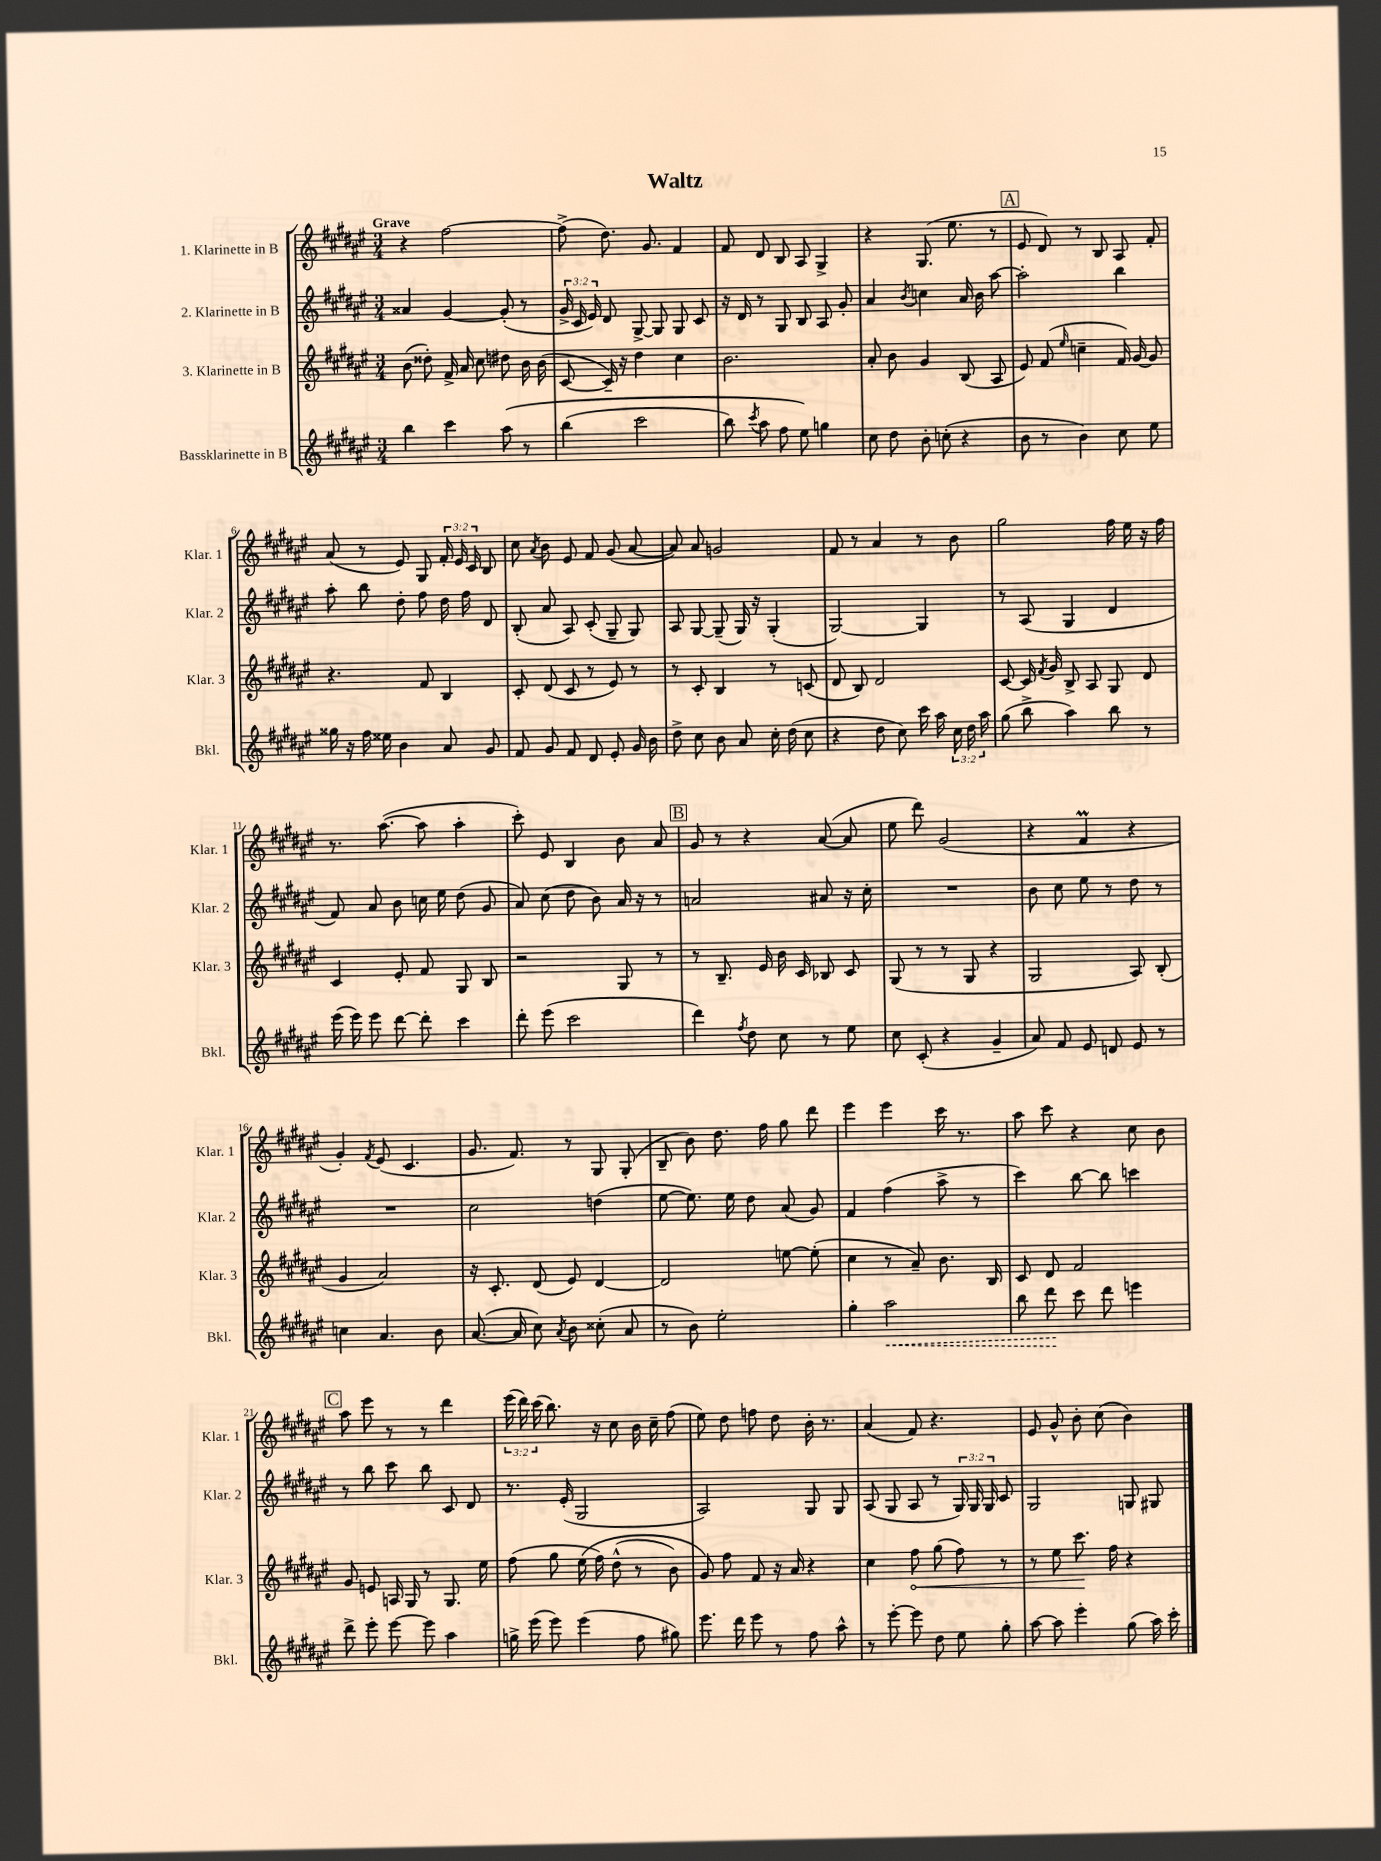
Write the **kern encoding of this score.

**kern	**kern	**kern	**kern
*staff4	*staff3	*staff2	*staff1
*clefG2	*clefG2	*clefG2	*clefG2
*k[f#c#g#d#a#e#]	*k[f#c#g#d#a#e#]	*k[f#c#g#d#a#e#]	*k[f#c#g#d#a#e#]
*M3/4	*M3/4	*M3/4	*M3/4
4bb	(8b	4a##	4r
.	8dd##')	.	.
4ccc#	16f#^	[4g#	[2ff#
.	16a#	.	.
.	8cc#	.	.
&(8aa#	8dd#	(8g#']	.
8r	16b	8r	.
.	(16b	.	.
=	=	=	=
(4bb	[8c#	24g#^	(8ff#^]
.	.	24c#	.
.	.	24e#)	.
.	16c#~])	8d#	8.dd#)
.	16r	.	.
2ccc#	4dd#	[8G#^	.
.	.	.	8.g#
.	.	8G#]	.
.	4cc#	8G#	4f#
.	.	8c#	.
=	=	=	=
8bb)	2.b	16r	8f#
.	.	16d#	.
8qccc#	.	.	.
8aa#	.	8r	8d#
8ff#	.	8G#	8B
8ee#&)	.	8B	8A#
4gg	.	8A#	4G#^
.	.	8g#'	.
=	=	=	=
8cc#	8a#'	4a#	4r
8dd#	8b	.	.
.	.	8qb	.
8b'	4g#	4cc	(8.G#
(8cc'	.	.	.
.	.	.	8.ee#
4r	(8B	16a#	.
.	.	16b	.
.	8A#	[8aa#	8r
=	=	=	=
8b	8e#)	2aa#']	8e#
8r	(8f#	.	8d#)
.	16qqee#	.	.
4b)	4cc~	.	8r
.	.	.	8B
8cc#	16f#)	4bb	8A#
.	[16g#	.	.
8ee#	8g#]	.	8f#'
=	=	=	=
16gg##	4.r	8aa#'	(8a#
16r	.	.	.
16ff#	.	8bb	8r
16ee##	.	.	.
4b	.	8dd#'	8e#)
.	8f#	8ff#	8G#
8a#	4B	16dd#	24f#'
.	.	.	24e#
.	.	16ff#	.
.	.	.	24c#
8g#	.	8d#	8B
=	=	=	=
8f#	8c#'	(8B'	8cc#
.	.	.	8qa#
8g#	(8d#	8a#	8b
8f#	8c#	8A#)	8e#
8d#	8r	(8c#'	8f#
8e#'	8e#)	8G#~	(8g#
16g#	8r	8G#)	[8a#
16b	.	.	.
=	=	=	=
8dd#^	8r	8A#	8a#])
8cc#	8c#'	[8G#	8a#
8b	4B	(8G#~]	2g
8a#	.	16G#)	.
.	.	16r	.
16cc#'	8r	(4G#'	.
(16dd#	.	.	.
8cc#	(8c	.	.
=	=	=	=
4r	8d#	[2G#)	8f#
.	8B)	.	8r
8dd#	2d#	.	4a#
8cc#)	.	.	.
16ccc#	.	4G#]	8r
16aa#	.	.	.
24cc#	.	.	8b
24dd#	.	.	.
24aa#	.	.	.
=	=	=	=
(8gg#	[8c#	8r	2gg#
8bb^	16c#]	(8A#	.
.	8qf#	.	.
.	16g#	.	.
4aa#)	8B^	4G#	.
.	8A#	.	.
8bb	8G#	4d#	16ff#
.	.	.	16ee#
8r	8d#	.	16r
.	.	.	16ff#
=	=	=	=
(16eee#	4c#	8f#)	8.r
16eee#)	.	.	.
8eee#	.	8a#	.
.	.	.	([8.aa#
[8ddd#	8e#'	8b	.
8ddd#']	8f#	16cc	8aa#]
.	.	16ee#	.
4ccc#	8G#	(8dd#	4aa#'
.	8B	8g#	.
=	=	=	=
8ddd#'	2r	8a#)	8ccc#')
(8eee#	.	(8cc#	8e#
2ccc#	.	8dd#	4B
.	.	8b)	.
.	8G#	16a#	8b
.	.	16r	.
.	8r	8r	8a#
=	=	=	=
4ddd#)	8r	2a	8g#
.	8.B~	.	8r
8qff#	.	.	.
8dd#	.	.	4r
.	16e#	.	.
8cc#	16b	.	.
.	16c#	.	.
8r	8B-	8a#	([8a#
8ee#	8c#	16r	8a#]
.	.	16cc#'	.
=	=	=	=
8cc#	(8G#	2.r	8ee#
(8c#'	8r	.	8ddd#)
4r	8r	.	(2g#
.	8G#	.	.
4g#~	4r	.	.
=	=	=	=
8a#)	2G#	8b	4r
8f#	.	8cc#	.
8e#	.	8ee#	4f#
8d	.	8r	.
8e#	8A#)	8dd#	4r
8r	(8B'	8r	.
=	=	=	=
4cc	4g#	2.r	4g#')
.	.	.	8qf#
4.a#	2a#)	.	(8e#
.	.	.	4.c#
8b	.	.	.
=	=	=	=
([8.a#	16r	2cc#	8.g#
.	8.c#'	.	.
16a#]	.	.	8.f#)
8cc#)	(8d#	.	.
8qa#	.	.	.
8b	8e#)	.	8r
(8cc##'	[4d#	(4dd	8G#
8a#	.	.	(8G#'
=	=	=	=
8r	2d#]	[8ee#	8B~
8b)	.	8.ee#])	8b)
2ee#'	.	.	8.dd#
.	.	16ee#	.
.	.	8dd#	.
.	.	.	16ff#
.	[8ee	(8a#	8gg#
.	(8ee']	8g#)	8ddd#
=	=	=	=
4gg#'	4cc#	4f#	4eee#
2aa#	8r	(4ff#	4eee#
.	8a#~)	.	.
.	8.b	8aa#^	16ccc#
.	.	.	8.r
.	.	8r	.
.	16B	.	.
=	=	=	=
8bb	8c#	4ccc#)	8aa#
8ddd#	8d#	.	8ccc#
8ccc#	2f#	[8bb	4r
8ddd#	.	8bb]	.
4eee	.	4ccc	8cc#
.	.	.	8b
=	=	=	=
8ddd#^	8g#	8r	8aa#
8eee#'	8e	8bb	8eee#
[8eee#	16A	8ccc#	8r
.	16G#	.	.
8eee#]	8r	8bb	8r
4aa#	8.G#	8c#	4ddd#
.	.	8d#	.
.	16ee#	.	.
=	=	=	=
16gg^	(8ff#	8.r	(24eee#
.	.	.	24ddd#)
(16eee#	.	.	.
.	.	.	(24ccc#
8eee#)	8gg#	.	8.bb)
.	.	(16e#'	.
(4eee#	&(16ee#	2G#	.
.	16ff#)	.	16r
.	(8dd#^^	.	8cc#
8ff#	8r	.	16b
.	.	.	16cc#~
8gg#)	8b)	.	(8ff#
=	=	=	=
8.eee#	8g#&)	2A#)	8ee#)
.	8ff#	.	8dd#
16ddd#	.	.	.
8eee#	8f#	.	8ff
8r	16r	.	8dd#
.	16a#	.	.
8ff#	4r	8G#	16b'
.	.	.	8.r
8aa#^^	.	8G#	.
=	=	=	=
8r	4cc#	(8A#	(4a#
[8eee#'	.	8G#	.
8eee#]	8ff#	8A#	8f#)
8dd#	(8gg#	8r	4.r
8ee#	8ff#)	24G#)	.
.	.	24G#	.
.	.	24G#	.
8gg#'	8r	8c#	.
=	=	=	=
[8aa#	8r	2G#	8e#
8aa#]	8ee#	.	8g#^^
4eee#'	8.ccc#	.	8b'
.	.	.	(8cc#
.	16ff#	.	.
(8gg#	4r	8G	4b)
16aa#)	.	8G#	.
16ccc#'	.	.	.
==	==	==	==
*-	*-	*-	*-
